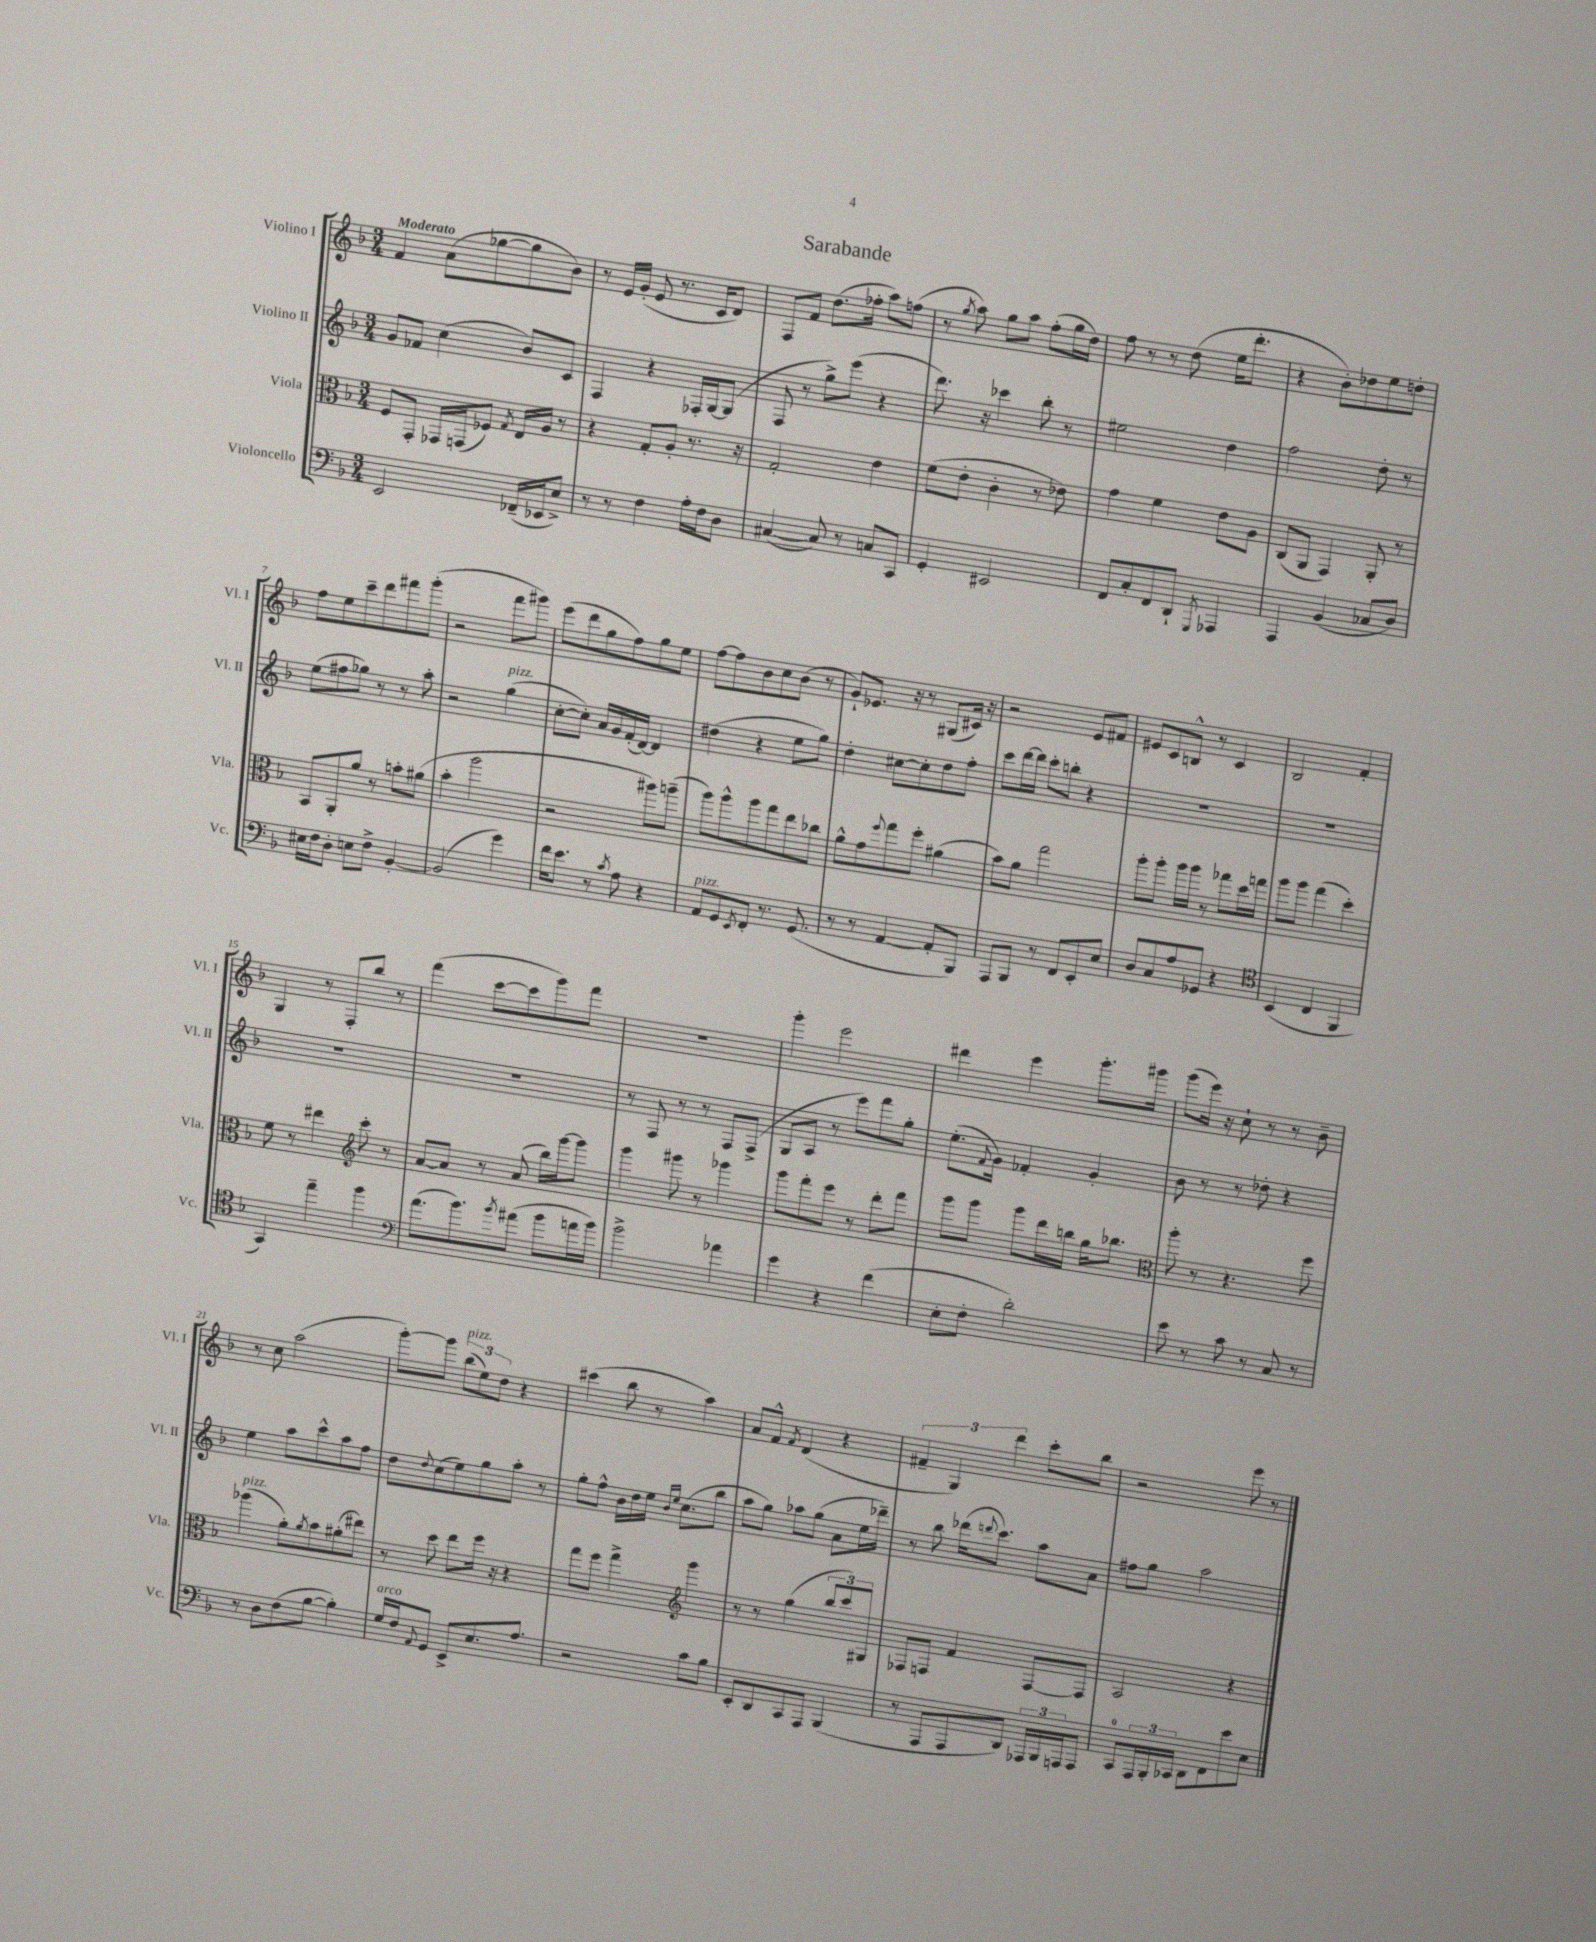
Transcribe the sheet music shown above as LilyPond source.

\header { title = "Sarabande" }
<<
\new StaffGroup <<
\new Staff = "s0" \with { instrumentName = "Violino I" shortInstrumentName = "Vl. I" } {
    \clef treble \key f \major \numericTimeSignature \time 3/4 \tempo "Moderato"
    f'4 a'8( ges''8~ ges''8 bes'8) |
    r8 e'16 g'16-.( e'8 r8. c'16 d'8) |
    f8 f'8 d''8.( fes''16-. a''8) f''8( |
    r8 \acciaccatura { g''8 } a''8) g''8 a''8 f''8-.( g''16 d''16) |
    f''8 r8 r8 d''8( e''16 d'''8.-. |
    r4 bes'8-.) des''8 e''8 d''8-. |
    f''8 e''8 c'''8-- d'''8 fis'''8 g'''8-.( |
    r2 f'''8 gis'''8) |
    e'''8( d'''8 g''8 f''8) g''8 e''8 |
    f''8~ f''8 bes'8 c''8 bes'8( r8 |
    g'8-!) ees'8. r16 r8 gis8( cis'16) r16 |
    r2 e'8 fis'8 |
    eis'8 c'8 b8-^ r8 c'4 |
    bes2 f'4-. |
    g4 r8 f8-. bes''8 r8 |
    f'''4( c'''8~ c'''8 g'''8) f'''8 |
    R2. |
    g'''4-. e'''2 |
    dis'''4 e'''4 g'''8.-. gis'''16 |
    g'''8( e'''16) r16 c''8-! r8 r8 bes'8-- |
    r8 c''8 a''2( |
    g'''8~-.) g'''8 \tuplet 3/2 { bes''8^\markup { \italic "pizz." }( e''8) d''8 } r4 |
    cis'''4( bes''8 r8 a''4) |
    a'8 f'8-^ \acciaccatura { f'8 } d'4( r4 |
    \tuplet 3/2 { fis'4-- g4) d'''4 } c'''8-. bes''8 |
    r2 e'''8 r8 \bar "|." |
}
\new Staff = "s1" \with { instrumentName = "Violino II" shortInstrumentName = "Vl. II" } {
    \clef treble \key f \major \numericTimeSignature \time 3/4
    g'8 fes'8 c''4( bes'8) c'8 |
    f4 r4 fes16-. g16~ g8( |
    f8 r8 g''8->) e'''8( r4 |
    d'''8.) r16 ces'''4 bes''8-. r8 |
    eis''2 d''4 |
    f''2 d''8-. r8 |
    e''8( fis''8 ges''8) r8 r8 a''8-. |
    r2 g''4^\markup { \italic "pizz." }( |
    c''8~-. c''8-.) a'16 g'16 f'16-.( d'16~) d'4 |
    dis''4( r4 e''8 g''8) |
    d''4-. cis''8~ cis''8-. d''8 f''8-. |
    c'''8 d'''16~ d'''16 c'''8-. b''8-. r4 |
    R2. |
    R2. |
    R2. |
    R2. |
    r8 f8 r8 r8 f8 f8->( |
    g8 a8 r8 e'''8) f'''8 g''8-. |
    e''8.-.( \appoggiatura { f'8 } g'16) fes'4-. g'4-. |
    bes'8 r8 r8 des''8-. r4 |
    e''4 a''8 c'''8-^ a''8 f''8 |
    d''8 \appoggiatura { d''8 } c''8( e''8) g''8 a''8-. r8 |
    g''8-. f''8-^ bes'16 d''16 e''16 \grace { bes'16 e''16 } c''8.( bes''8 |
    a''8 g''8) aes''8 g''8( a'8 e''16 des'''16--) |
    r8 bes''8 des'''16( \appoggiatura { d'''8 } c'''8.) a''8 a'8 |
    fis''8 g''8 a''2 \bar "|." |
}
\new Staff = "s2" \with { instrumentName = "Viola" shortInstrumentName = "Vla." } {
    \clef alto \key f \major \numericTimeSignature \time 3/4
    f8 g,8-. ges,16 g,16( fes8) \acciaccatura { g8 } e16 a16 r8 |
    r4 g8-. a8-. r8. r16 |
    g2-. e'4 |
    f'8( e'8-. c'4-. r8 ees'8) |
    g'4 f'4 e'8 a8 |
    c8( a,8 g,4) a,8-. r8 |
    bes,8 a,8-. a'8 r8 b'8-. ais'8( |
    bes'4-. a''2 |
    r2 ais''8) a''8--( |
    a''8) a''8-^ a''8 g''8 e''8 ces''8 |
    a'8-^ g'8 \appoggiatura { f''8 } g''8 f''8-. ais'4( |
    bes'8) a'8 g''2 |
    a''8-. a''8-. a''16 a''16 r8 ges''8 d''16 g''16 |
    a''8 a''8 g''4( d''4-.) |
    f'8 r8 eis''4 \clef treble c'''8-. r8 |
    a'8~ a'8 r8 a'8( bes''16) g'''16~ g'''8 |
    g'''4 gis'''8 r8 ges'''4 |
    g'''8 f'''8-. e'''8 r8 d'''8-. f'''8 |
    g'''8 g'''8 g'''8 d'''16 b''16 g''16 bes''8. |
    \clef alto a''8-. r8 r4. f''8 |
    aes''4^\markup { \italic "pizz." }( a'8-.) \acciaccatura { a'8 } bes'8 ais'8-.( eis''8) |
    r8 d''8 e''8 f''16 r16 r4 |
    g''8 f''8 g''4-> \clef treble g'''4 |
    r8 r8 g''4( \tuplet 3/2 { bes''8 c'''8) gis8 } |
    fes8 f8 f'4 f8~ f8 |
    a2 r4 \bar "|." |
}
\new Staff = "s3" \with { instrumentName = "Violoncello" shortInstrumentName = "Vc." } {
    \clef bass \key f \major \numericTimeSignature \time 3/4
    e,2 fes,16--( ees,16 e8->) |
    r8 r8 f4 a16-. f16 d8 |
    cis4~( cis8) r8 c8 c,8 |
    g,4-. eis,2 |
    f,8 c8-. f,8 d,8-! \acciaccatura { g,,8 } aes,,4 |
    a,,4 bes,4( ces8 d8) |
    eis16 f16 d8-. e8 f8-> bes,4~-. |
    bes,2( g'4) |
    f'16 e'8. r8 \acciaccatura { c'8 } a8 r4 |
    a,8^\markup { \italic "pizz." } g,8 \acciaccatura { e,8 } f,8-. r8. g,8.( |
    r8 r8 a,4~ a,8-. bes,,8) |
    a,,8 bes,,8 r8 f,8 e,8-. e8 |
    d8 c8 a8 ges,8 r4 |
    \clef tenor bes,4( c4 f,4 |
    g,4) e''4-- f''4 |
    \clef bass a'8.( bes'8.) \acciaccatura { bes'8 } ais'8( bes'8 a'16 bes'16) |
    bes'2-> aes'4 |
    g'4 r4 f'4( |
    e8-. f8-. d'2-.) |
    e'8 r8 c'8 r8 c8 r8 |
    r8 d8 f8( bes8~ bes4-.) |
    g16^\markup { \italic "arco" } f16 \appoggiatura { a,8 } g,8 e,8-> e8. a8. |
    r2 c'8 bes8 |
    e,8-. d,8 c,8 a,,8 bes,,4( |
    r8 a,,8 a,,8 d,8) \tuplet 3/2 { aes,,16 bes,,16 a,,16 } a,,8 |
    c,8-0 \tuplet 3/2 { a,,16 bes,,16-. ces,16 } d,8 f,8 e'8 e8 \bar "|." |
}
>>
>>
